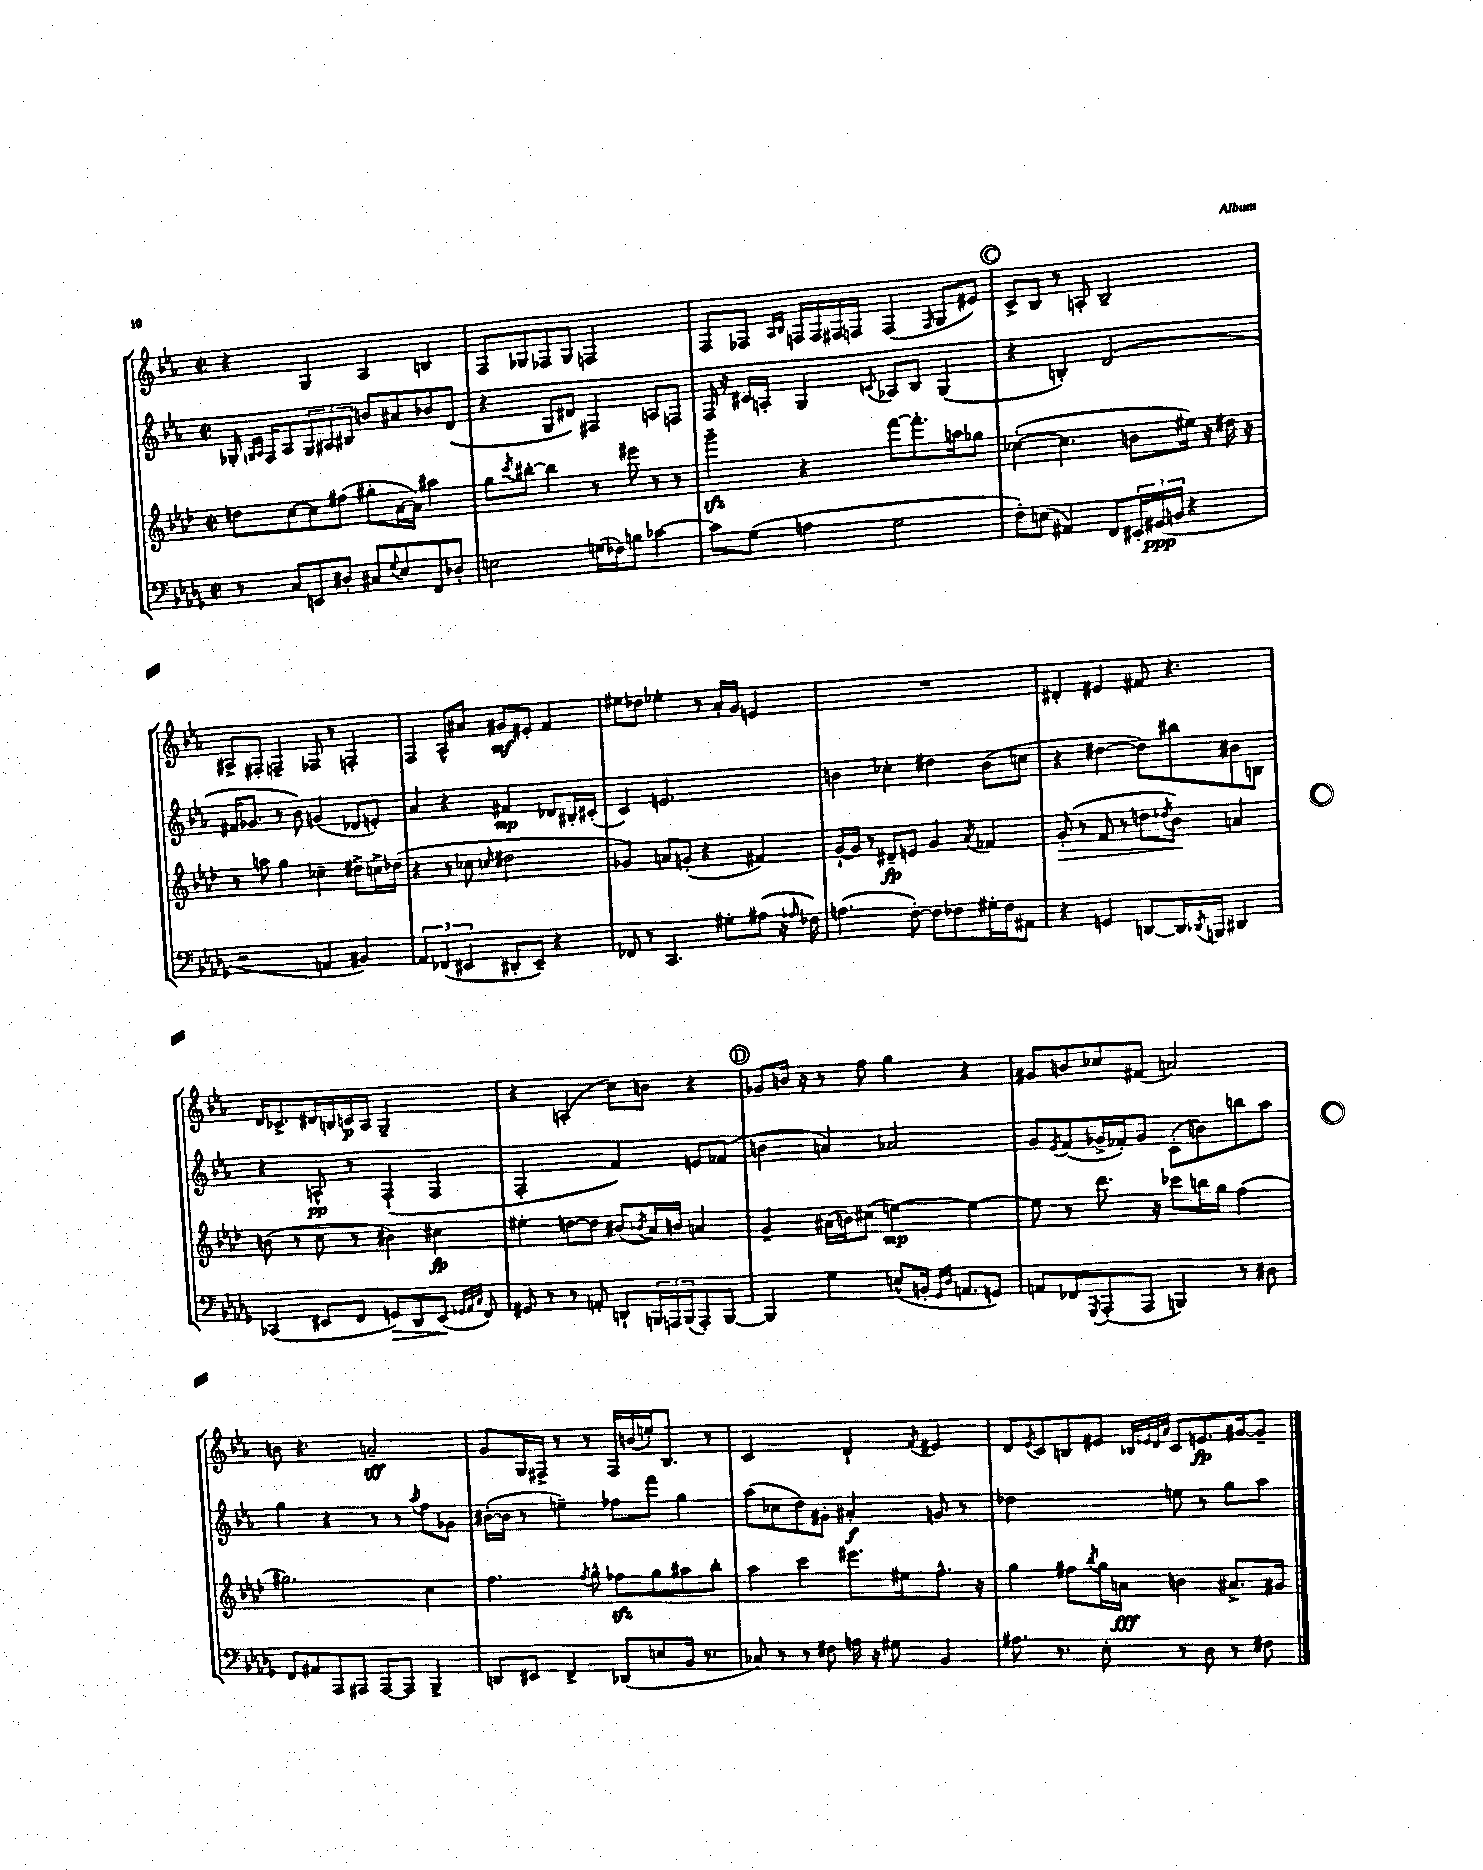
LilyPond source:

<<
\new StaffGroup <<
\new Staff = "s0" {
    \clef treble \key ees \major \defaultTimeSignature \time 2/2
    r4 g4 aes4 b4 |
    f8 ges8 fes8 ges8 f2 |
    f8 fes8 \grace { aes16 bes16 } f16 f16 fis16 f16 f4( \grace { f16 } g8 eis'8) |
    \mark \markup { \circle "C" } c'8-> bes8 r8 a8-. bes2-- |
    ais8-> fis8-. f4-- fes8 r8 f4-. |
    f4 aes8-^ ais'8 gis'8\mf eis'8-. f'4 |
    eis''8 des''8 ees''4-. r8 aes'16-. g'16 e'4 |
    R1 |
    dis'4-. eis'4 fis'8 r4. |
    d'16 ces'8.-> dis'16 b16 c'16\p aes16 g2-- |
    r4 a4-.( c''8) b'8 r4 |
    \mark \markup { \circle "D" } ges'8 b'16 r16 r8 f''8 g''4 r4 |
    gis'8 b'8 ces''8 fis'8( a'2) |
    b'8 r4. a'2--\sff |
    g'8 g16 fis16-> r8 r8 fis16 b'16( e''16-.) bes8. r8 |
    c'2 d'4-! \acciaccatura { f'8 } eis'4 |
    d'8 \acciaccatura { ees'8 } c'8 b8 eis'8 \grace { bes32 ees'32 d'32 aes'32 } c'8 e'8.\fp gis'16~ gis'8-- \bar "|." |
}
\new Staff = "s1" {
    \clef treble \key ees \major \defaultTimeSignature \time 2/2
    ges16-. \grace { g16 aes16 } f16 aes8 \tuplet 3/2 { g8 ais8 bis8 } b'8 ais'8 bes'8 d'8( |
    r4 g8 dis'8) fis4 a8 f8 |
    f16 r16 cis'16 a16-. g4 \appoggiatura { c'8 } aes8 bes8 g4( |
    \mark \markup { \circle "C" } r4 b4-.) d'2( |
    fis'16 ges'8. r8 bes'8) g'4( des'8 e'8-.) |
    aes'4 r4 fis'4\mp des'8 bis16-. cis'16-.( |
    c'4) e'2. |
    b'4 ces''4-. dis''4 b'8( c''8 |
    r4 dis''4~ dis''8) bis''8 bis'8 b8 |
    r4 a8-^\pp r8 f4-!( f4 |
    f2-. f'4) e'8 fes'8( |
    \mark \markup { \circle "D" } b'4 a'4) aes'2 |
    g'8 \acciaccatura { ees'8 } f'8( ges'16-> fes'16-.) ges'8 c'8-.( b'8) b''8 aes''8 |
    g''4 r4 r8 r8 \acciaccatura { aes''8 } f''8 ges'8 |
    bis'16~-.( bis'16 r8 e''4--) fes''8 f'''8 g''4 |
    aes''8( ces''8 d''8) gis'8-. ais'4-.\f g'8 r8 |
    des''2 e''8 r8 g''8 aes''8 \bar "|." |
}
\new Staff = "s2" {
    \clef treble \key aes \major \defaultTimeSignature \time 2/2
    d''8 c''8~ c''8 fis''8( gis''8-. aes'16~ aes'16) ais''4 |
    g''8 \acciaccatura { c'''8 } bis''8~-. bis''4 r8 eis'''8 r8 r8 |
    g'''4--\sfz r4 f'''8~ f'''8.-. a''16 ges''8 |
    \mark \markup { \circle "C" } ces''4~-.( ces''4. b'8 eis''16) r16 dis''16 r16 |
    r8 a''8 g''4 ces''4-- dis''8-> c''16-> des''16( |
    r4 r8 ces''8 \grace { c''16 } dis''2 |
    ges'4) a'8 g'8-.( r4 fis'4) |
    g'16~-! g'16 r8 dis'8--\fp e'8 g'4 \acciaccatura { aes'8 } fes'4 |
    g'8-.\>( r8 f'8 r8 d''8 \acciaccatura { des''8 } bes'8\!) a'4 |
    b'8( r8 c''8 r8 bis'4) cis''4\fp |
    eis''4-. d''8~ d''8 bis'8( \acciaccatura { bes'8 } aes'16) b'16 a'4 |
    \mark \markup { \circle "D" } g'4-- ais'16( b'16) cis''8( e''4~\mp) e''4~ |
    e''8 r8 des'''8. r16 ces'''8 b''16 g''16 f''4( |
    gis''2.) c''4 |
    f''4. \acciaccatura { f''8 } g''8-^ fes''8\sfz g''8 ais''8 bes''8-. |
    aes''4 c'''4 eis'''8. eis''16 f''8.-^ r16 |
    g''4 fis''8 \acciaccatura { bes''8 } g''16 a'16\fff b'4 ais'8.-> gis'16 \bar "|." |
}
\new Staff = "s3" {
    \clef bass \key des \major \defaultTimeSignature \time 2/2
    r8 c8 e,8 dis8-. cis8 \appoggiatura { ges8 } ees8 f,8 des8-. |
    e2 g16( fes16) b8 ces'4~ |
    ces'8 ges8( a4 ges2 |
    \mark \markup { \circle "C" } f8-.) e8( ais,4) f,8 \tuplet 3/2 { eis,16-. gis,16\ppp( b,16 } r4 |
    r2 a,4 bis,4) |
    \tuplet 3/2 { aes,4 fes,4( eis,4 } dis,8-. eis,8--) r4 |
    fes,8 r8 c,4. gis8-. ais8( r16 \grace { aes16 } fes16) |
    a4.( f8~-.) f8 fes8 gis16-. fes16 ais,8 |
    r4 g,4 d,8~ d,16 \acciaccatura { des,8 } b,,16 dis,4 |
    ces,4( eis,8 f,8 g,8\>) des,8 eis,8\!( \grace { ges,32 aes,32 c32 } f,8) |
    gis,8 r8 r8 a,8-. d,8-! \tuplet 3/2 { b,,16 a,,16 b,,16( } a,,8-.) b,,8~ |
    \mark \markup { \circle "D" } b,,4 ges4 e8-^( b,16-. \grace { ges,16 des16 } a,8. g,8) |
    a,8 fes,8 \acciaccatura { ges,,8 } aes,,8-.( aes,,8 b,,4) r8 dis8 |
    f,8 ais,8 aes,,8 ais,,8 ais,,8~ ais,,8 bes,,4-> |
    d,8 eis,8 f,4-> des,8( e8 bes,16 r8. |
    ces8) r8 r8 fis8 a16 r16 gis8 bes,4 |
    ais8. r8. ees8-. r8 des8 r8 fis8 \bar "|." |
}
>>
>>
\layout { \context { \Score \remove "Bar_number_engraver" } }
